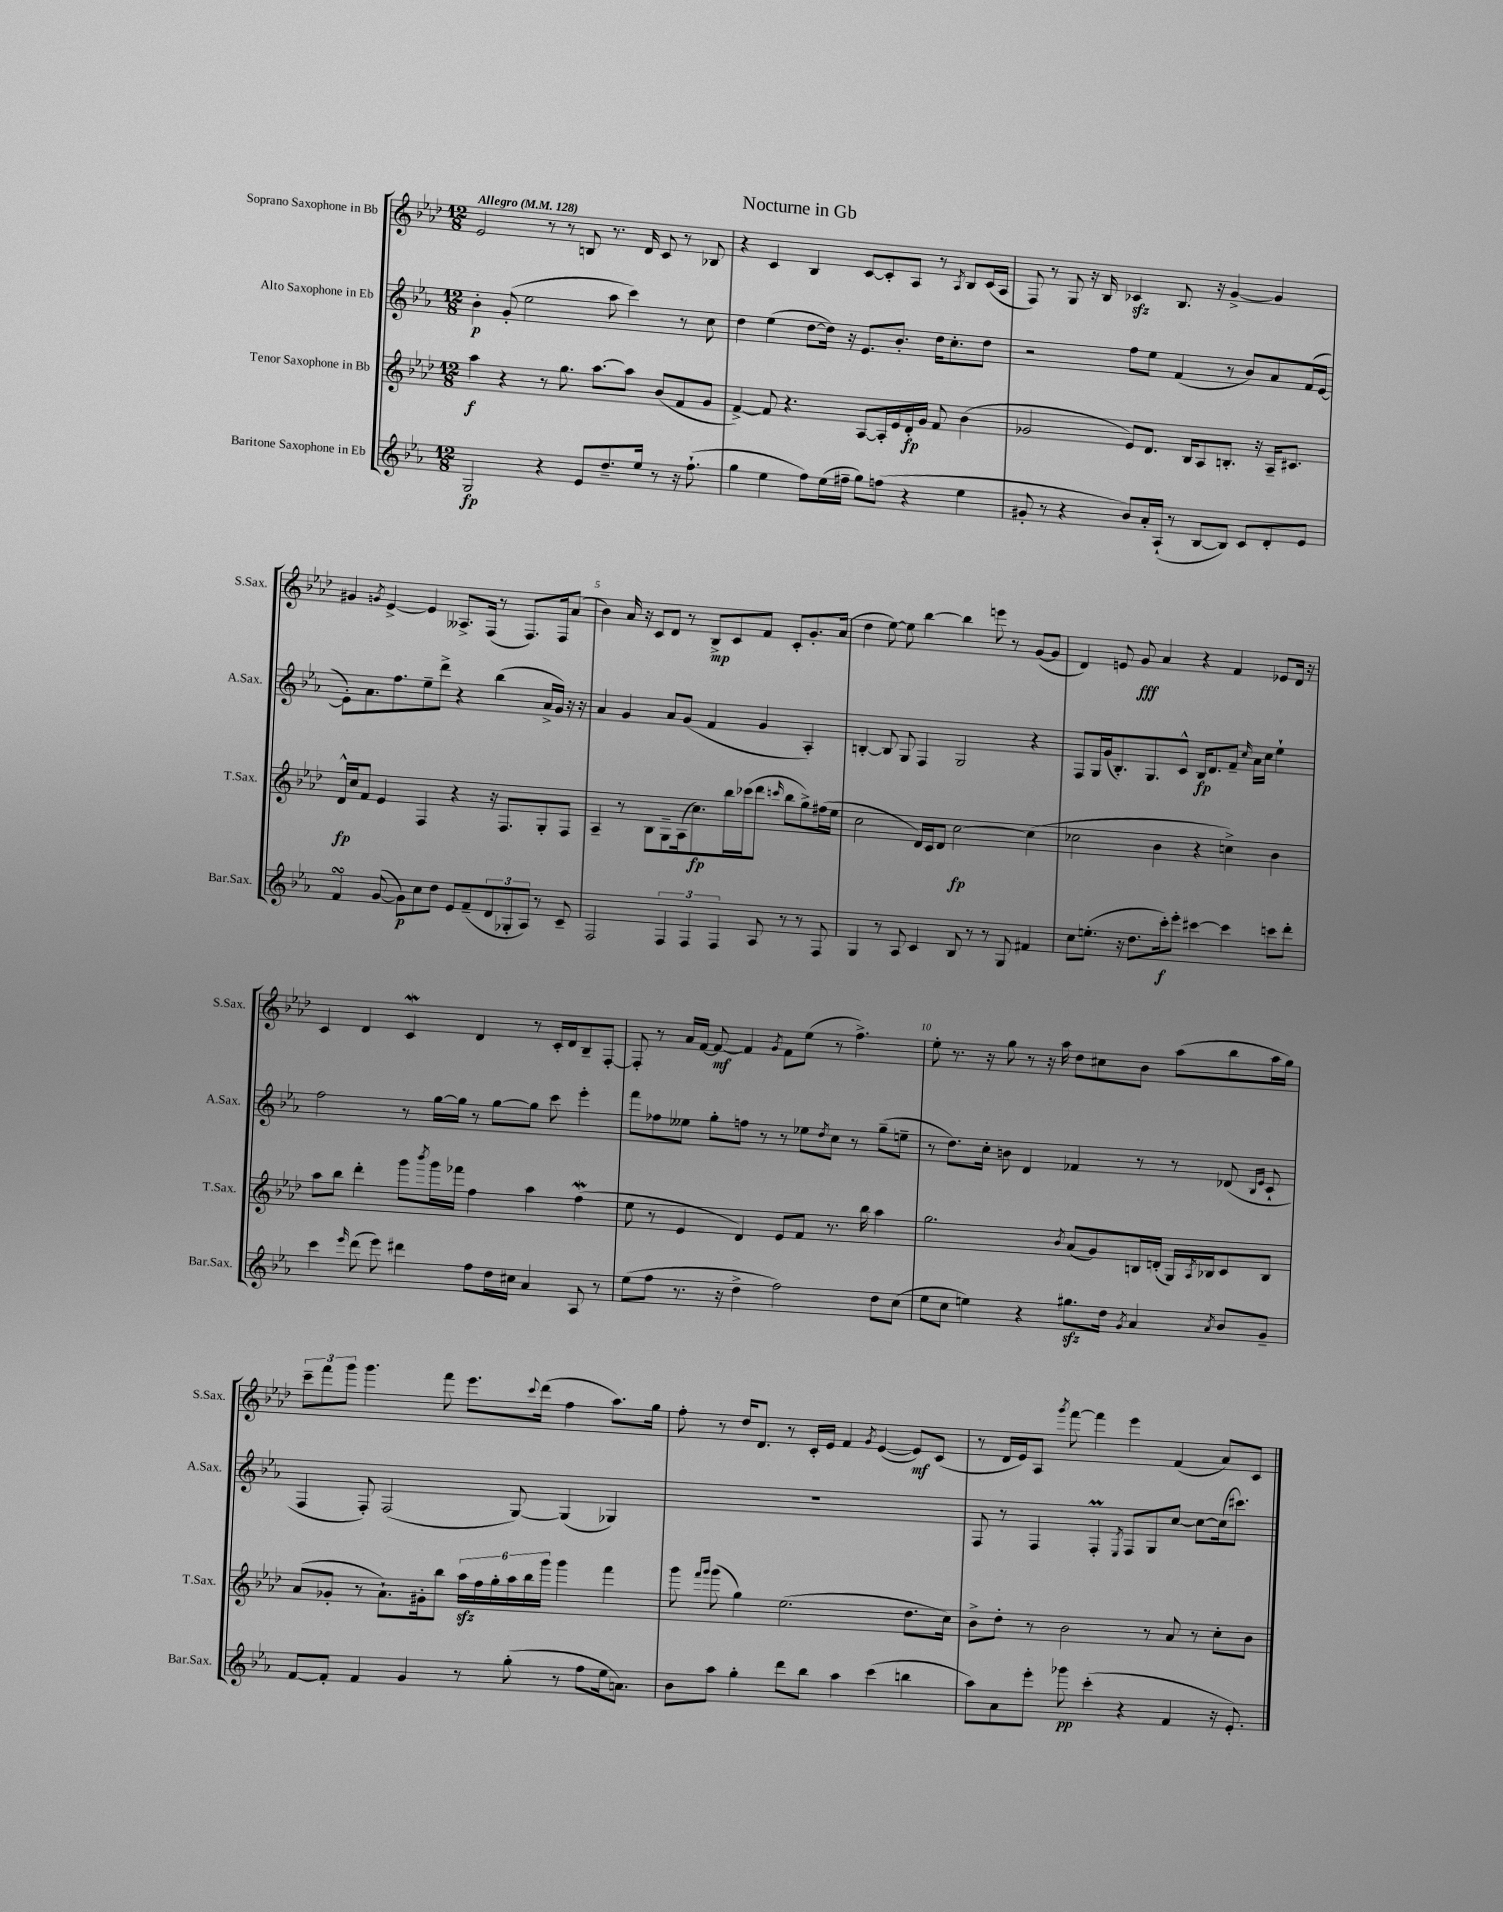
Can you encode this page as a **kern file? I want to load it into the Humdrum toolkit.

**kern	**dynam	**kern	**dynam	**kern	**dynam	**kern	**dynam
*part4	*part4	*part3	*part3	*part2	*part2	*part1	*part1
*staff4	*staff4	*staff3	*staff3	*staff2	*staff2	*staff1	*staff1
*I"Baritone Saxophone in Eb	*	*I"Tenor Saxophone in Bb	*	*I"Alto Saxophone in Eb	*	*I"Soprano Saxophone in Bb	*
*I'Bar.Sax.	*	*I'T.Sax.	*	*I'A.Sax.	*	*I'S.Sax.	*
*clefG2	*	*clefG2	*	*clefG2	*	*clefG2	*
*k[b-e-a-]	*	*k[b-e-a-d-]	*	*k[b-e-a-]	*	*k[b-e-a-d-]	*
*M12/8	*	*M12/8	*	*M12/8	*	*M12/8	*
*MM128	*	*MM128	*	*MM128	*	*MM128	*
=1	=1	=1	=1	=1	=1	=1	=1
!	!	!	!	!	!	!LO:TX:a:B:t=Allegro	!
2G/	fp	4aa-\	f	4b-'\	p	2e-/	.
.	.	4r	.	(8g'/	.	.	.
.	.	.	.	2ee-\	.	.	.
4r	.	8r	.	.	.	8r	.
.	.	8.gg\	.	.	.	8r	.
8e-/L	.	.	.	.	.	8Bn/	.
.	.	[8.aa-\L	.	.	.	.	.
8.dd~/	.	.	.	8aa-\	.	8.r	.
.	.	8aa-\J]	.	4ccc\)	.	.	.
16ee-/Jk	.	.	.	.	.	16d-/	.
8r	.	(8b-/L	.	.	.	8c/	.
16r	.	8f/	.	8r	.	8r	.
(8.ff`\	.	.	.	.	.	.	.
.	.	8g/J	.	8cc\	.	8B-X/	.
=2	=2	=2	=2	=2	=2	=2	=2
4gg\	.	[4f^/)	.	4dd\	.	4r	.
4ee-\	.	8f/]	.	(4ee-\	.	4c/	.
.	.	4.r	.	.	.	.	.
8ff\L)	.	.	.	[8dd\L	.	4B-/	.
(16ee-\L	.	.	.	16dd\Jk])	.	.	.
16ff#X~\JJ	.	.	.	16r	.	.	.
8gg\L)	.	[8A-/L	.	8.e-/L	.	[8c/L	.
(8ffn\J	.	16A-'/L]	.	.	.	8c'/]	.
.	.	16e-/	.	8.b-'/J	.	.	.
4r	.	16d-'/	fp	.	.	8A-/J	.
.	.	16g/JJ	.	.	.	.	.
.	.	8f/	.	16dd\KL	.	8r	.
.	.	.	.	8.cc'\	.	.	.
.	.	.	.	.	.	8qA-/	.
4ee-\	.	(4b-\	.	.	.	8B-/L	.
.	.	.	.	8dd\J	.	(16c/L	.
.	.	.	.	.	.	16A-/JJ	.
=3	=3	=3	=3	=3	=3	=3	=3
8g#X'/	.	2g-X/	.	2r	.	8F/)	.
8r	.	.	.	.	.	8r	.
4r	.	.	.	.	.	8G/	.
.	.	.	.	.	.	16r	.
.	.	.	.	.	.	16B-/	.
8b-/L)	.	8e-/L)	.	8ff\L	.	4c-Xzz/	.
16a-'/L	.	8.d-/J	.	8ee-\J	.	.	.
(16A-`/JJ	.	.	.	.	.	.	.
8r	.	.	.	(4f/	.	8.B-/	.
.	.	16B-/KL	.	.	.	.	.
[8B-/L	.	8A-/	.	.	.	.	.
.	.	.	.	.	.	16r	.
8B-/J])	.	8.Bn'/J	.	8r	.	[4g^/	.
8c/L	.	.	.	8b-/L)	.	.	.
.	.	16r	.	.	.	.	.
8d'/	.	16A-~/KL	.	8a-/	.	4g/]	.
.	.	8.c#X/J	.	.	.	.	.
8e-/J	.	.	.	(16f/L	.	.	.
.	.	.	.	[16e-/JJ	.	.	.
!!LO:LB:g=z
=4	=4	=4	=4	=4	=4	=4	=4
4fsSSS/	.	16d-^^/LL	fp	8e-'\L])	.	4g#X/	.
.	.	16cc/J	.	.	.	.	.
.	.	8f/J	.	8.a-\	.	.	.
.	.	.	.	.	.	8qgn/	.
([8g/	.	4e-/	.	.	.	[4e-^/	.
.	.	.	.	8.ff\	.	.	.
8g\L])	p	.	.	.	.	.	.
8cc\	.	4F/	.	8ee-~\	.	4e-/]	.
8dd\J	.	.	.	8ddd^\J	.	.	.
8e-/L	.	4r	.	4r	.	8.A--X^/L	.
(8f~/	.	.	.	.	.	.	.
.	.	.	.	.	.	(16F/Jk	.
12d/	.	16r	.	(4bb-\	.	8r	.
.	.	8.F/L	.	.	.	.	.
12G-X'/	.	.	.	.	.	.	.
.	.	.	.	.	.	8.F/L)	.
12A-/J)	.	.	.	.	.	.	.
8r	.	8G'/	.	16a-^/LL	.	.	.
.	.	.	.	16g/JJ)	.	16F/k	.
8c~/	.	8F/J	.	16r	.	(8a-/J	.
.	.	.	.	16r	.	.	.
=5	=5	=5	=5	=5	=5	=5	=5
2F/	.	4A-~/	.	4a-/	.	4b-\)	.
.	.	8r	.	4g/	.	16a-/	.
.	.	.	.	.	.	16r	.
.	.	8B-\L	.	.	.	8c/L	.
6F/	.	8G~\	.	8a-/L	.	8d-/J	.
.	.	(16A-\k	.	(8g/J	.	8r	.
6F/	.	.	.	.	.	.	.
.	.	8.cc\)	fp	.	.	.	.
.	.	.	.	4f/	.	8B-^/L	mp
6F/	.	.	.	.	.	.	.
.	.	16bb-\L	.	.	.	8c/	.
.	.	(16ccc-X\J	.	.	.	.	.
8A-/	.	8ddd-\J	.	4g/	.	8f/J	.
.	.	16qqcccn/	.	.	.	.	.
8r	.	8bb-\L	.	.	.	8c'/L	.
8r	.	8gg^\)	.	4A-'/)	.	8.g'/	.
8F/	.	(16ff#X\L	.	.	.	.	.
.	.	16ee-\JJ	.	.	.	(16a-/Jk	.
=6	=6	=6	=6	=6	=6	=6	=6
4G/	.	2cc\	.	[4Bn'/	.	4dd-\	.
8r	.	.	.	8B/]	.	[8ee-\)	.
8A-/	.	.	.	8G/	.	8ee-\]	.
4c/	.	16d-/LL)	.	4F/	.	[4bb-\	.
.	.	16c/J	.	.	.	.	.
.	.	8d-/J	.	.	.	.	.
8B-/	.	[2cc\	fp	2G/	.	4bb-\]	.
8r	.	.	.	.	.	.	.
8r	.	.	.	.	.	8eeen\	.
8G/	.	.	.	.	.	8r	.
4f#X/	.	(4cc\]	.	4r	.	([8g/L	.
.	.	.	.	.	.	8g/J]	.
=7	=7	=7	=7	=7	=7	=7	=7
8cc\L	.	2cc-X\	.	8F/L	.	4d-/)	.
(8.een'\J	.	.	.	16G/L	.	.	.
.	.	.	.	(16g/J	.	.	.
.	.	.	.	8.B-'/)	.	8en/	.
16r	.	.	.	.	.	.	.
8.dd\L	.	.	.	.	.	8g/	fff
.	.	.	.	8.G/	.	.	.
.	.	4b-\	.	.	.	4a-/	.
16ccc'\k)	f	.	.	.	.	.	.
8eee-'\J	.	.	.	8c^^/J	.	.	.
[4ccc#X\	.	4r	.	16B-/KL	fp	4r	.
.	.	.	.	8.d/	.	.	.
4ccc#\]	.	4ccn^\)	.	8f~/J	.	4f/	.
.	.	.	.	16qqcc/	.	.	.
.	.	.	.	16a-\LL	.	.	.
.	.	.	.	16cc\JJ	.	.	.
8cccn\L	.	4b-\	.	4ee-`\	.	8e-X/L	.
8ddd'\J	.	.	.	.	.	16d-/Jk	.
.	.	.	.	.	.	16r	.
!!LO:LB:g=z
=8	=8	=8	=8	=8	=8	=8	=8
4ccc\	.	8aa-\L	.	2ff\	.	4c/	.
.	.	8bb-\J	.	.	.	.	.
16qqeee-/	.	.	.	.	.	.	.
(8ddd\	.	4ddd-'\	.	.	.	4d-/	.
8eee-\)	.	.	.	.	.	.	.
4ddd#X\	.	8ggg\L	.	8r	.	4cW/	.
.	.	8qbbb-/	.	.	.	.	.
.	.	16ggg\L	.	[16gg\LL	.	.	.
.	.	16fff-X\JJ	.	16gg\JJ]	.	.	.
8ff\L	.	4ff\	.	8r	.	4d-/	.
16dd\L	.	.	.	[8gg\L	.	.	.
16cc#X\JJ	.	.	.	.	.	.	.
4a-/	.	4aa-\	.	8gg\J]	.	8r	.
.	.	.	.	8ccc\	.	16c'/LL	.
.	.	.	.	.	.	16d-/J	.
8A-/	.	(4ffW\	.	4eee-'\	.	8B-~/	.
8r	.	.	.	.	.	[8F'/J	.
=9	=9	=9	=9	=9	=9	=9	=9
(8ee-\L	.	8ee-\	.	8fff\L	.	8F'/]	.
8ff\J	.	8r	.	8ff-X\	.	8r	.
8.r	.	4e-/	.	8ee--X\J	.	16a-/LL	.
.	.	.	.	.	.	[16f/JJ	.
.	.	.	.	8gg'\L	.	8f/_	mf
16r	.	.	.	.	.	.	.
4dd^\	.	4d-/)	.	8ffn\J	.	4f/]	.
.	.	.	.	8r	.	.	.
.	.	.	.	.	.	8qg/	.
2ff\)	.	8e-/L	.	8r	.	8f\L	.
.	.	8f/J	.	8ee-X\L	.	(8ee-\J	.
.	.	.	.	8qdd/	.	.	.
.	.	8.r	.	8cc\J	.	8r	.
.	.	.	.	8r	.	4.ff^\)	.
.	.	16bb-\	.	.	.	.	.
8dd\L	.	4aa-\	.	(8gg~\L	.	.	.
(8cc\J	.	.	.	8een~\J	.	.	.
=10	=10	=10	=10	=10	=10	=10	=10
8ee-\L	.	2.gg\	.	8r	.	8ee-'\	.
8cc\J	.	.	.	8.dd\L)	.	8.r	.
4een\)	.	.	.	.	.	.	.
.	.	.	.	16cc'\Jk	.	16r	.
.	.	.	.	8bn\	.	8gg\	.
4r	.	.	.	4d/	.	8r	.
.	.	.	.	.	.	16r	.
.	.	.	.	.	.	16aa-\	.
.	.	8qb-/	.	.	.	.	.
8.gg#Xzz\L	.	(8a-/L	.	4f-X/	.	8dd-\L	.
.	.	8g/)	.	.	.	8cc#X\	.
16dd\Jk	.	.	.	.	.	.	.
8qg/	.	.	.	.	.	.	.
4a-/	.	16Bn/L	.	8r	.	8b-\J	.
.	.	(16dn'/JJ	.	.	.	.	.
.	.	16G/LL)	.	8r	.	(8aa-\L	.
.	.	8qA-/	.	.	.	.	.
.	.	16B-X/J	.	.	.	.	.
8qa-/	.	.	.	.	.	.	.
8b-/L	.	8c/	.	(8d-X/	.	8bb-\	.
.	.	.	.	16qqB-/LL	.	.	.
.	.	.	.	16qqe-/JJ	.	.	.
8g~/J	.	8B-/J	.	8c`/	.	16aa-\L	.
.	.	.	.	.	.	16gg\JJ)	.
!!LO:LB:g=z
=11	=11	=11	=11	=11	=11	=11	=11
[8f/L	.	(8a-/L	.	4F/	.	12ccc~\L	.
.	.	.	.	.	.	12fff\	.
8f'/J]	.	8g-X'/J	.	.	.	.	.
.	.	.	.	.	.	12ggg\J	.
4f/	.	8r	.	8F'/)	.	4.ggg\	.
.	.	8.a-`\L)	.	(2F/	.	.	.
4g/	.	.	.	.	.	.	.
.	.	16g#X'\k	.	.	.	.	.
.	.	8bb-\J	.	.	.	8fff\	.
8r	.	24aa-zz\LL	.	.	.	8.eee-\L	.
.	.	24ff\	.	.	.	.	.
.	.	24gg'\	.	.	.	.	.
(8gg'\	.	24aa-\	.	[8G/)	.	.	.
.	.	24bb-\	.	.	.	.	.
.	.	.	.	.	.	8qqccc/	.
.	.	.	.	.	.	(16ddd-\Jk	.
.	.	24ggg\JJ	.	.	.	.	.
8r	.	4ggg\	.	(4G/]	.	4ff\	.
8ff\L	.	.	.	.	.	.	.
16ee-\k	.	4fff\	.	4G-X/)	.	8.aa-\L)	.
8.an\J)	.	.	.	.	.	.	.
.	.	.	.	.	.	16gg\Jk	.
=12	=12	=12	=12	=12	=12	=12	=12
8b-\L	.	8ggg\	.	1.r	.	8ff'\	.
.	.	16qqfff/LL	.	.	.	.	.
.	.	16qqggg/JJ	.	.	.	.	.
8aa-\J	.	(8ggg\	.	.	.	8r	.
4gg'\	.	4gg\)	.	.	.	16dd-/KL	.
.	.	.	.	.	.	8.d-/J	.
8ddd\L	.	(2.ee-\	.	.	.	8r	.
8bb-\J	.	.	.	.	.	16c'/LL	.
.	.	.	.	.	.	16e-/JJ	.
4aa-\	.	.	.	.	.	4f/	.
.	.	.	.	.	.	8qg/	.
(4ccc\	.	.	.	.	.	([4e-/	.
4bbn\	.	8.dd-\L	.	.	.	8e-/L])	mf
.	.	.	.	.	.	(8c/J	.
.	.	16cc\Jk)	.	.	.	.	.
=13	=13	=13	=13	=13	=13	=13	=13
8aa-\L)	.	8b-^\L	.	8F/	.	8r	.
8a-\	.	8dd-'\J	.	8r	.	16d-/LL	.
.	.	.	.	.	.	16e-/J)	.
8eee-'\J	.	8r	.	4F/	.	8A-/J	.
.	.	.	.	.	.	8qggg/	.
8ggg-X\	pp	2b-\	.	.	.	[8fff\	.
(4ccc'\	.	.	.	4FM'/	.	4fff\]	.
.	.	.	.	8qE-/	.	.	.
4r	.	.	.	8F/L	.	4eee-\	.
.	.	8r	.	8G/	.	.	.
4f/	.	8a-/	.	[8cc/J	.	(4f/	.
.	.	8r	.	8cc\L_	.	.	.
16r	.	8cc'\L	.	(16cc\k]	.	8a-/L)	.
8.e-'/)	.	.	.	8.ccc#X\J)	.	.	.
.	.	8b-\J	.	.	.	8c/J	.
==	==	==	==	==	==	==	==
*-	*-	*-	*-	*-	*-	*-	*-
